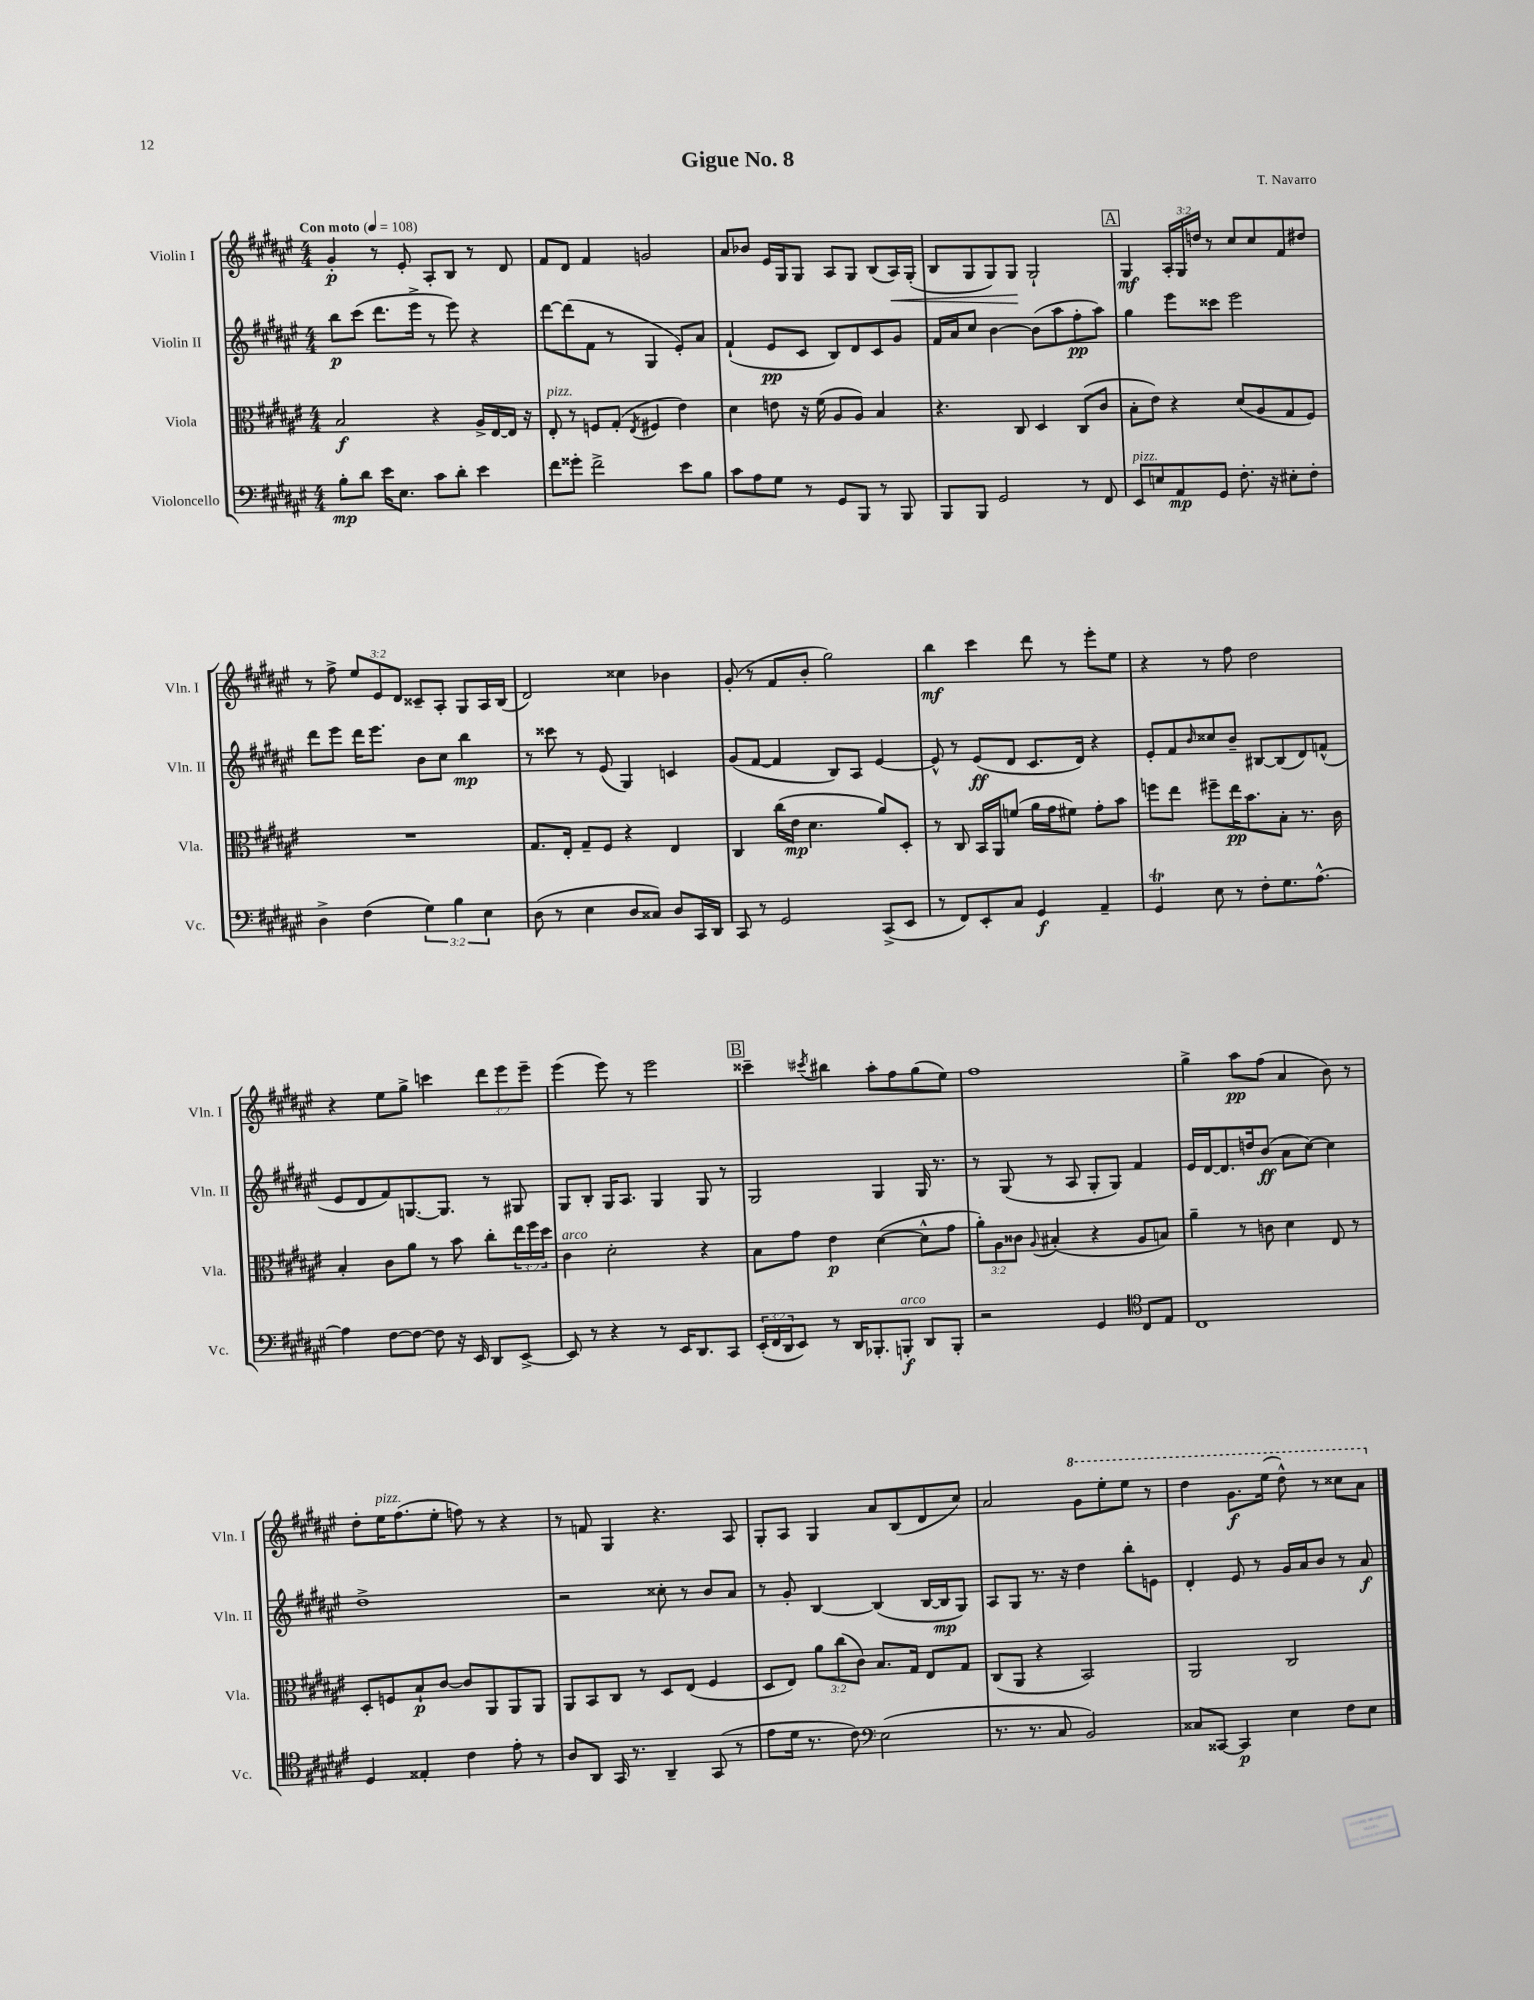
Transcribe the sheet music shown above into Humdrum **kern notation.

**kern	**kern	**kern	**kern
*staff4	*staff3	*staff2	*staff1
*clefF4	*clefC3	*clefG2	*clefG2
*k[f#c#g#d#a#e#]	*k[f#c#g#d#a#e#]	*k[f#c#g#d#a#e#]	*k[f#c#g#d#a#e#]
*M4/4	*M4/4	*M4/4	*M4/4
*MM108	*MM108	*MM108	*MM108
8B'	2B	8bb	4g#'
8d#	.	(8ccc#	.
16e#	.	8.ddd#	8r
8.E#	.	.	.
.	.	.	8e#'
.	.	16eee#^	.
8c#	4r	8r	8A#'
8d#'	.	8eee#)	8B
4e#	16A#^	4r	8r
.	[16E#	.	.
.	16E#]	.	8d#
.	16r	.	.
=	=	=	=
8f#	8E#'	[8ddd#	8f#
8g##'	8r	(8ddd#]	8d#
2f#^	8F	8f#	4f#
.	(8G#'	8r	.
.	8qE#	.	.
.	4F#	4G#	2g
8e#	4e#)	8e#')	.
8B	.	8a#	.
=	=	=	=
8c#	4d#	(4f#`	8a#
8A#	.	.	8b-
8G#	8e	8e#	16e#
.	.	.	16G#
8r	16r	8c#	8G#
.	(16f#	.	.
8GG#	8A#	8B)	8A#
8BBB	8A#)	8d#	8G#
8r	4B	8c#	(8B
8BBB	.	8g#	16A#)
.	.	.	(16G#'
=	=	=	=
8BBB	4.r	16f#	8B
.	.	16a#	.
8BBB	.	8cc#	8G#
2GG#	.	[4b	8G#)
.	8C#	.	8G#
.	4D#	(8b]	2G#`
.	.	8aa#	.
8r	(8C#	8ff#'	.
8FF#	8c#	8aa#)	.
=	=	=	=
8EE#	8B'	4gg#	4G#
8E	8e#)	.	.
8AA#	4r	8eee#	24A#'
.	.	.	24G#
.	.	.	24dd
8GG#	.	8ccc##	8r
8.F#'	(8d#	2eee#	8cc#
.	8A#	.	8cc#
16r	.	.	.
8E#'	8G#	.	8f#
8F#'	8F#)	.	8dd#
=	=	=	=
4D#^	1r	8ddd#	8r
.	.	8eee#	8ff#^
(4F#	.	16ddd#	12ee#
.	.	8.eee#	.
.	.	.	12e#
.	.	.	12d#
6G#)	.	8b	8c##~
.	.	8cc#	8A#'
6B	.	.	.
.	.	4bb	8G#
6E#	.	.	.
.	.	.	16A#
.	.	.	(16B
=	=	=	=
(8D#	8.G#	8r	2d#)
8r	.	8ccc##	.
.	16E#'	.	.
4E#	8G#~	8r	.
.	8F#	(8e#	.
8D#	4r	4G#)	4cc##
8C##)	.	.	.
8D#	4E#	4c	4b-
16CC#	.	.	.
16DD#	.	.	.
=	=	=	=
8CC#	4C#	(8g#	(8g#'
8r	.	[8f#	8r
2GG#	(16cc#	4f#]	8f#
.	16e#	.	.
.	4.d#	.	8b'
.	.	8B)	2gg#)
.	.	8A#	.
(8CC#^	8a#)	[4e#	.
8EE#	8D#'	.	.
=	=	=	=
8r	8r	8e#^^]	4bb
8FF#)	8C#	8r	.
8EE#'	16BB	(8e#	4ccc#
.	16AA#	.	.
8C#	(8f	8d#	.
4GG#	16a#	8.c#	8ddd#
.	16g#	.	.
.	8f#)	.	8r
.	.	16d#)	.
4AA#~	8g#'	4r	8eee#'
.	8b	.	8ee#
=	=	=	=
4GG#	8ff	8e#'	4r
.	8ee#	8f#	.
.	.	16qqb	.
8E#	8ff#~	8cc##	8r
8r	16ee#	8b~	8ff#
.	8.b	.	.
8F#'	.	[8B#	2dd#
8.G#	8B'	(8B#]	.
.	8.r	8d#)	.
[8.A#^^	.	.	.
.	.	(8f^^	.
.	16c#	.	.
=	=	=	=
4A#]	4B'	8e#	4r
.	.	8d#	.
[8F#	8c#	8f#)	8ee#
8F#_	8a#	[8.G	8gg#^
8F#]	8r	.	4ccc
.	.	8.G]	.
16r	8b	.	.
16EE#	.	.	.
8DD#	8cc#'	8r	12ddd#
.	.	.	12eee#
[8EE#^	24ee#	8G#	.
.	24ff#	.	12eee#~
.	24dd#	.	.
=	=	=	=
8EE#]	4c#	8G#	(4eee#
8r	.	8B'	.
4r	2d#'	16G#	8eee#)
.	.	8.A#	.
.	.	.	8r
8r	.	4G#	2eee#
16EE#	.	.	.
8.DD#	.	.	.
.	4r	8G#	.
8CC#	.	8r	.
=	=	=	=
(24EE#'	8B	2G#	4ccc##~
24FF#	.	.	.
24DD#	.	.	.
8EE#)	8g#	.	.
.	.	.	8qccc#
8r	4e#	.	4bb#
16DD#	.	.	.
8.BBB-'	.	.	.
.	([4d#	4G#	8aa#'
8BBB'	.	.	8ff#
8DD#	8d#^^]	16G#	(8gg#
.	.	8.r	.
8BBB'	8g#	.	8ee#)
=	=	=	=
2r	12a#')	8r	1ff#
.	12A#	.	.
.	.	(8G#	.
.	12c##	.	.
.	8qqA#	.	.
.	(4B#'	8r	.
.	.	8A#	.
4GG#	4r	8G#'	.
.	.	8G#)	.
*clefC4	*	*	*
8C#	8A#	4f#	.
8E#	8B)	.	.
=	=	=	=
1C#	4a#~	16e#	4gg#^
.	.	[16d#	.
.	.	8.d#]	.
.	8r	.	8aa#
.	.	16dd	.
.	8c	(8b	(8ff#
.	4d#	8a#	4a#
.	.	[8cc#)	.
.	8E#	4cc#]	8b)
.	8r	.	8r
=	=	=	=
4D#	8D#'	1dd#^	8dd#'
.	8F	.	16ee#
.	.	.	(8.ff#
4E##'	8B`	.	.
.	[8c#	.	8ee#'
4c#	8c#]	.	8ff)
.	8AA#	.	8r
8e#'	8AA#	.	4r
8r	8AA#	.	.
=	=	=	=
8A#	8AA#	2r	8r
8AA#	8BB	.	8f
16GG#	8C#	.	4G#
8.r	.	.	.
.	8r	.	.
4AA#~	8D#	8cc##'	4.r
.	(8E#	8r	.
(8GG#	4F#	8b	.
8r	.	8a#	8A#
=	=	=	=
8e#	8D#	8r	8G#'
16d#	8E#)	8g#'	8A#
8.r	.	.	.
.	12a#	[4B	4G#
.	(12cc#	.	.
8c#)	.	.	.
.	12c#)	.	.
*clefF4	*	*	*
(2E#	8.B	(4B]	8a#
.	.	.	(8B
.	16G#	.	.
.	8E#	[16B	8d#
.	.	16B]	.
.	8G#	8G#)	8cc#)
=	=	=	=
8.r	(8C#	8A#	2a#
.	8AA#	8G#	.
8.r	.	.	.
.	4r	8.r	.
8C#	.	.	.
.	.	16r	.
2BB)	2BB)	4dd#	8gg#
.	.	.	8eee#'
.	.	8bb'	8eee#
.	.	8e	8r
=	=	=	=
8C##	2AA#	4d#'	4ddd#
[8CC##	.	.	.
4CC##]	.	8e#	8.gg#
.	.	8r	.
.	.	.	(16eee#
4E#	2C#	16g#	8ddd#^^)
.	.	16a#	.
.	.	8b	8r
8F#	.	8r	8ccc##
8E#	.	8a#	8aa#
==	==	==	==
*-	*-	*-	*-
